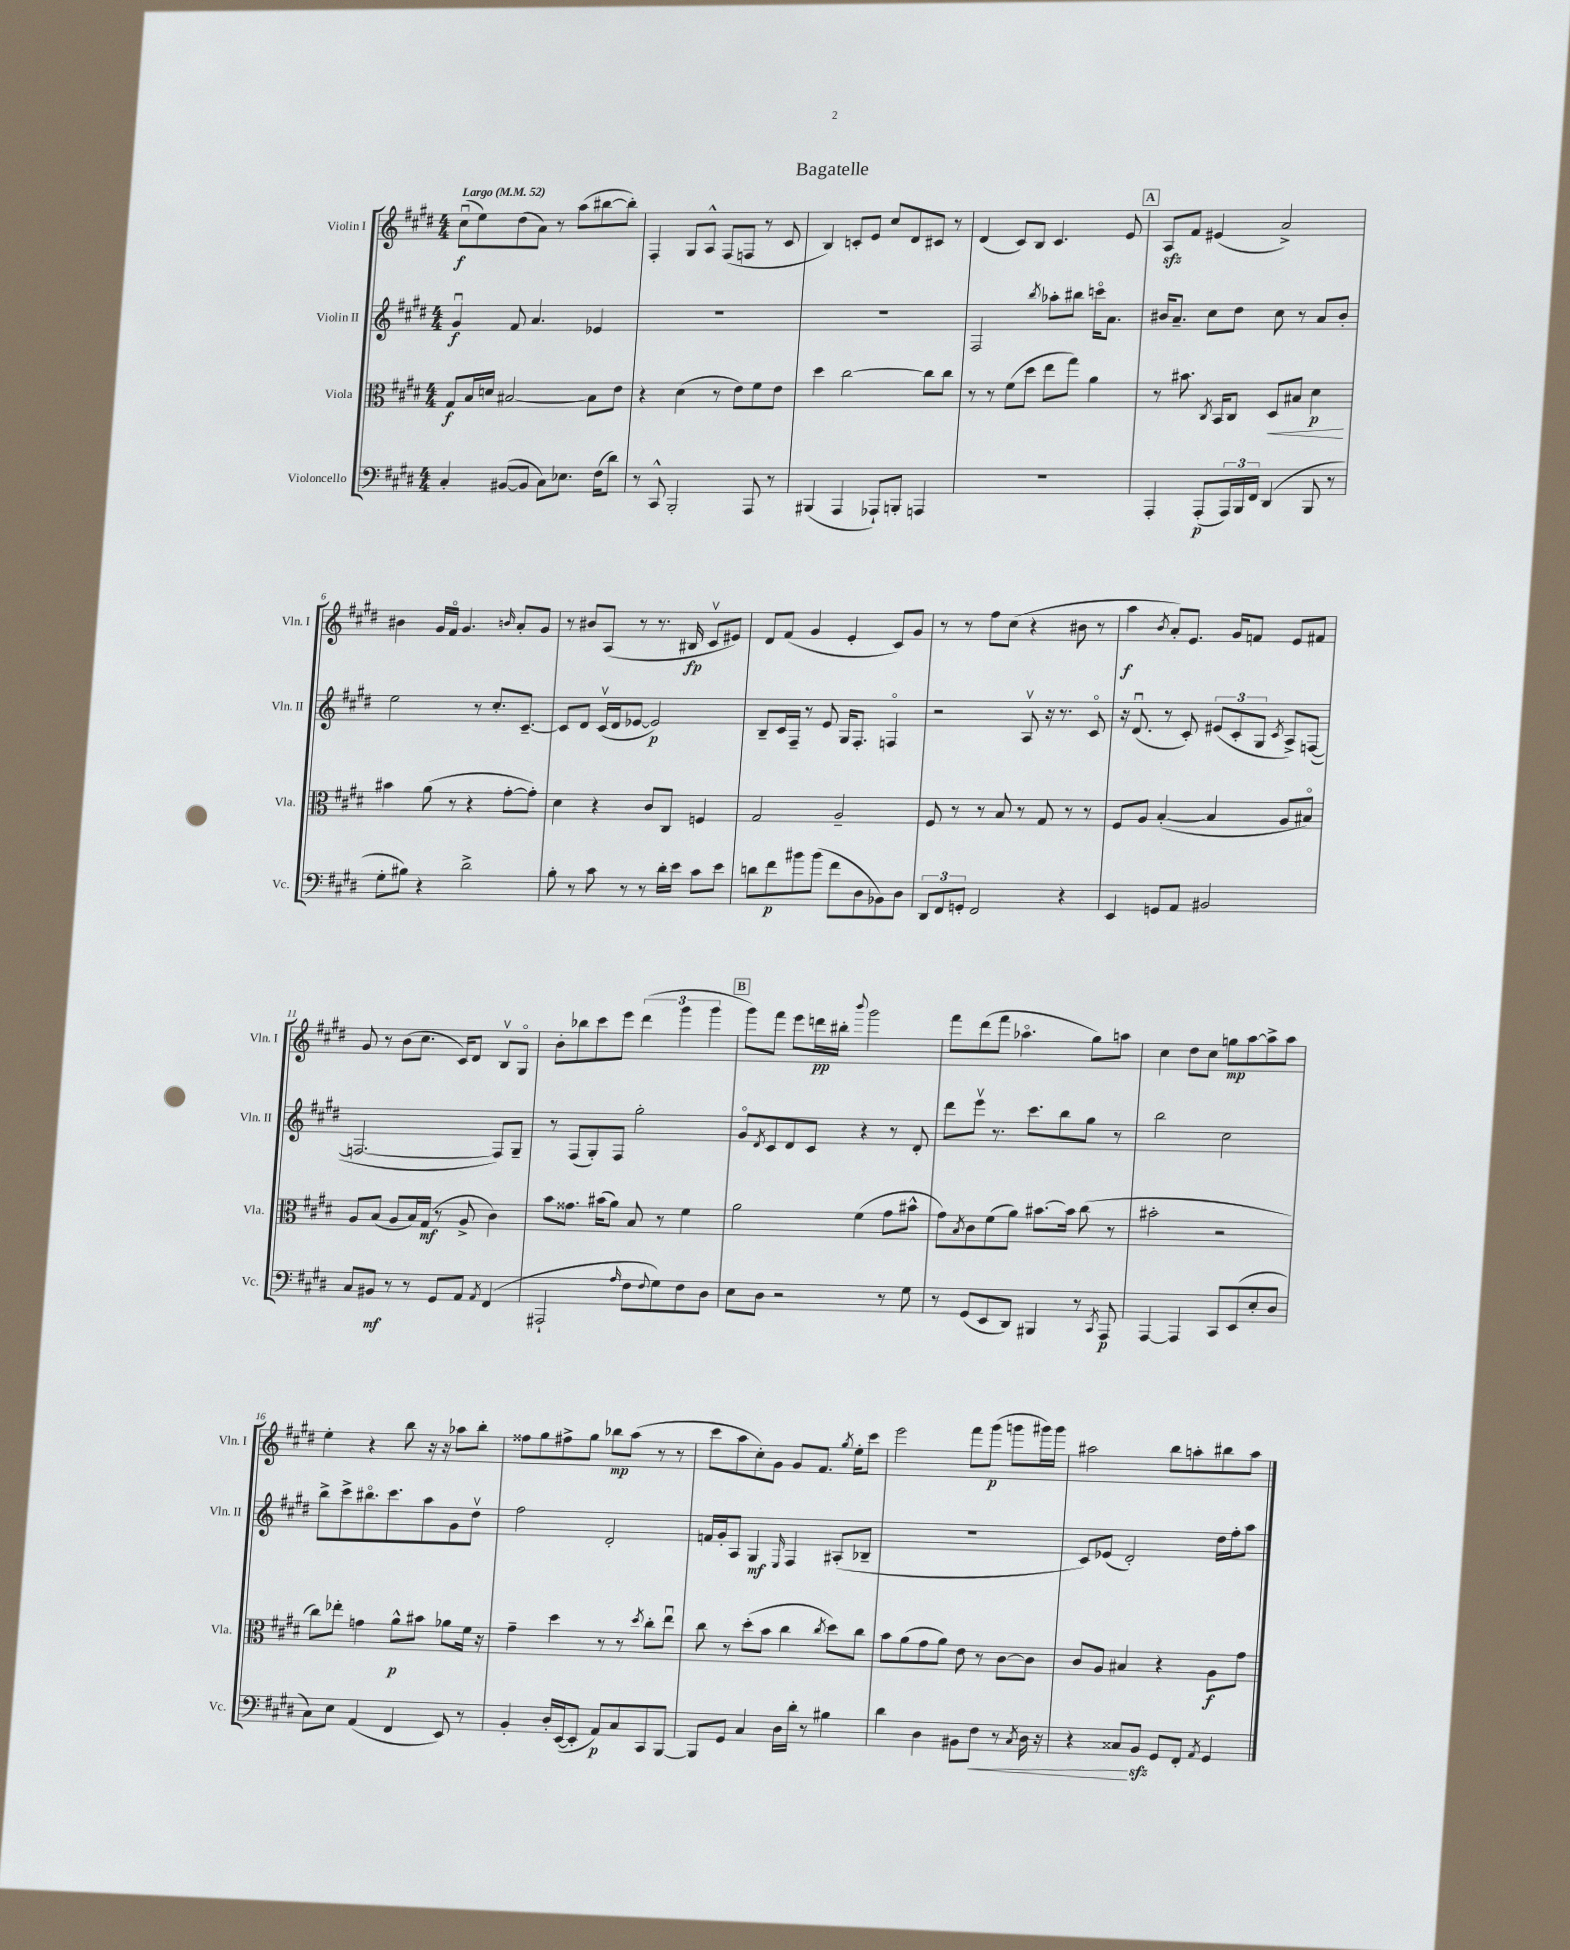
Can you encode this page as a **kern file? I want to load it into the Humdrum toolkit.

**kern	**dynam	**kern	**dynam	**kern	**dynam	**kern	**dynam
*part4	*part4	*part3	*part3	*part2	*part2	*part1	*part1
*staff4	*staff4	*staff3	*staff3	*staff2	*staff2	*staff1	*staff1
*I"Violoncello	*	*I"Viola	*	*I"Violin II	*	*I"Violin I	*
*I'Vc.	*	*I'Vla.	*	*I'Vln. II	*	*I'Vln. I	*
*clefF4	*	*clefC3	*	*clefG2	*	*clefG2	*
*k[f#c#g#d#]	*	*k[f#c#g#d#]	*	*k[f#c#g#d#]	*	*k[f#c#g#d#]	*
*M4/4	*	*M4/4	*	*M4/4	*	*M4/4	*
*MM52	*	*MM52	*	*MM52	*	*MM52	*
=1	=1	=1	=1	=1	=1	=1	=1
!	!	!	!	!	!	!LO:TX:a:B:t=Largo	!
4C#'/	.	8G#/L	f	4g#u/	f	(8cc#u\L	f
.	.	16B/L	.	.	.	8ee\)	.
.	.	16dn/JJ	.	.	.	.	.
([8BB#X/L	.	[2B#X/	.	8f#/	.	(8dd#\	.
8BB#/J]	.	.	.	4.a/	.	8a\J)	.
8C#\L)	.	.	.	.	.	8r	.
8.E-X\J	.	.	.	.	.	(8aa\L	.
.	.	8B#\L]	.	4e-X/	.	[8bb#X\	.
(16F#\KL	.	.	.	.	.	.	.
8d#\J)	.	8e\J	.	.	.	8bb#'\J])	.
=2	=2	=2	=2	=2	=2	=2	=2
8r	.	4r	.	1r	.	4F#'/	.
8CC#^^/	.	.	.	.	.	.	.
2BBB'/	.	(4d#\	.	.	.	8G#/L	.
.	.	.	.	.	.	8A^^/J	.
.	.	8r	.	.	.	(8F#/L	.
.	.	8e\L)	.	.	.	8Fn/J	.
8AAA/	.	8f#\	.	.	.	8r	.
8r	.	8e\J	.	.	.	8c#/	.
=3	=3	=3	=3	=3	=3	=3	=3
(4BBB#X/	.	4dd#\	.	1r	.	4B/)	.
4AAA/	.	[2cc#\	.	.	.	8cn'/L	.
.	.	.	.	.	.	8e/J	.
8AAA-X`/L)	.	.	.	.	.	8cc#/L	.
8BBBn'/J	.	.	.	.	.	8d#/	.
4AAAn/	.	8cc#\L]	.	.	.	8c#X/J	.
.	.	8cc#\J	.	.	.	8r	.
=4	=4	=4	=4	=4	=4	=4	=4
1r	.	8r	.	2F#/	.	(4d#/	.
.	.	8r	.	.	.	.	.
.	.	(8f#\L	.	.	.	8c#/L)	.
.	.	8dd#\J	.	.	.	8B/J	.
.	.	.	.	8qbb/	.	.	.
.	.	8ee\L	.	8aa-X'\L	.	4.c#/	.
.	.	8gg#\J)	.	8bb#X\J	.	.	.
.	.	4a\	.	16cccn\KL	.	.	.
.	.	.	.	8.a\J	.	.	.
.	.	.	.	.	.	8e/	.
!!LO:REH:place=s1:t=A
=5	=5	=5	=5	=5	=5	=5	=5
4AAA'/	.	8r	.	16b#X/KL	.	8Azz/L	.
.	.	.	.	8.a~/J	.	.	.
.	.	8.b#X\	.	.	.	8f#/J	.
(8AAA'/L	p	.	.	8cc#\L	.	(4e#X/	.
.	.	8qC#/	.	.	.	.	.
.	.	16BB/KL	.	.	.	.	.
24AAA/L)	.	8C#/J	.	8dd#\J	.	.	.
24BBB/	.	.	.	.	.	.	.
24FF#/JJ	.	.	.	.	.	.	.
!	!	!	!LO:HP:b	!	!	!	!
(4DD#/	.	8D#/L	<	8cc#\	.	2a^/)	.
.	.	8B#X/J	.	8r	.	.	.
8BBB/	.	4d#\	p	8a/L	.	.	.
8r	.	.	.	8b#'/J	.	.	.
.	.	.	[	.	.	.	.
!!LO:LB:g=z
=6	=6	=6	=6	=6	=6	=6	=6
8G#'\L	.	4b#X\	.	2ee\	.	4b#X\	.
8B#X\J)	.	.	.	.	.	.	.
4r	.	(8a\	.	.	.	16g#/LL	.
.	.	.	.	.	.	16f#/JJ	.
.	.	8r	.	.	.	4.g#/	.
2d#^\	.	4r	.	8r	.	.	.
.	.	.	.	8.cc#'/L	.	.	.
.	.	.	.	.	.	16qqbn/	.
.	.	[8g#'\L	.	.	.	8a'/L	.
.	.	.	.	[8.c#~/J	.	.	.
.	.	8g#'\J])	.	.	.	8g#/J	.
=7	=7	=7	=7	=7	=7	=7	=7
8B'\	.	4d#\	.	8c#/L]	.	8r	.
8r	.	.	.	8d#/J	.	8b#X/L	.
8c#\	.	4r	.	(16c#v/LL	.	(8A/J	.
.	.	.	.	16d#/J	.	.	.
8r	.	.	.	[8e-X/J	.	8r	.
8r	.	8c#/L	.	2e-/])	p	8.r	.
16d#'\LL	.	8C#/J	.	.	.	.	.
16e\JJ	.	.	.	.	.	16B#X/	fp
8c#\L	.	4Fn/	.	.	.	8c#v/L	.
8e\J	.	.	.	.	.	8e#X/J)	.
=8	=8	=8	=8	=8	=8	=8	=8
8dn\L	.	2G#/	.	8B~/L	.	8d#/L	.
8f#\	p	.	.	16c#/L	.	(8f#/J	.
.	.	.	.	16F#~/JJ	.	.	.
8b#X\	.	.	.	8r	.	4g#/	.
(8b#\J	.	.	.	8e/	.	.	.
8f#\L	.	2A~/	.	16G#/KL	.	4e'/	.
.	.	.	.	8.F#'/J	.	.	.
8D#\	.	.	.	.	.	.	.
8BB-X\)	.	.	.	4Fn/	.	8c#/L)	.
8D#\J	.	.	.	.	.	8g#/J	.
=9	=9	=9	=9	=9	=9	=9	=9
12DD#/L	.	8F#/	.	2r	.	8r	.
12FF#/	.	.	.	.	.	.	.
.	.	8r	.	.	.	8r	.
12GGn'/J	.	.	.	.	.	.	.
2FF#/	.	8r	.	.	.	8ff#\L	.
.	.	8B/	.	.	.	(8cc#\J	.
.	.	8r	.	8Av/	.	4r	.
.	.	8G#/	.	16r	.	.	.
.	.	.	.	8.r	.	.	.
4r	.	8r	.	.	.	8b#X\	.
.	.	8r	.	8c#/	.	8r	.
=10	=10	=10	=10	=10	=10	=10	=10
4EE/	.	8F#/L	.	16r	.	4aa\	f
.	.	.	.	(8.d#u/	.	.	.
.	.	8A/J	.	.	.	.	.
.	.	.	.	.	.	8qb/	.
8GGn/L	.	([4B'/	.	8r	.	8a'/L)	.
8AA/J	.	.	.	8c#'/)	.	8.e/J	.
2BB#X/	.	4B/]	.	(12e#X/L	.	.	.
.	.	.	.	.	.	16g#/KL	.
.	.	.	.	12c#'/	.	.	.
.	.	.	.	.	.	8fn/J	.
.	.	.	.	12G#/J	.	.	.
.	.	.	.	8qc#/	.	.	.
.	.	8A/L	.	8A^/L)	.	8e/L	.
.	.	8B#X/J)	.	([8Fn/J	.	8f#X/J	.
!!LO:LB:g=z
=11	=11	=11	=11	=11	=11	=11	=11
8C#/L	.	8A/L	.	2.Fn/_	.	8g#/	.
8BB#X/J	mf	(8B/J	.	.	.	8r	.
8r	.	8A/L	.	.	.	(8b\L	.
8r	.	16B/L)	.	.	.	8.cc#\J	.
.	.	(16G#/JJ	mf	.	.	.	.
8GG#/L	.	8r	.	.	.	.	.
.	.	.	.	.	.	16c#/KL)	.
8AA/J	.	8A^/	.	.	.	8d#/J	.
8qAA/	.	.	.	.	.	.	.
(4FF#/	.	4c#\)	.	8F/L])	.	8Bv/L	.
.	.	.	.	8G#~/J	.	8G#/J	.
=12	=12	=12	=12	=12	=12	=12	=12
2AAA#X`/	.	8b\L	.	8r	.	8b'\L	.
.	.	8.g##X\J	.	(8F#/L	.	8bb-X\	.
.	.	.	.	8G#'/)	.	8ccc#\	.
.	.	(16b#X\KL	.	.	.	.	.
.	.	8a\J)	.	8F#/J	.	8eee\J	.
16qqA/	.	.	.	.	.	.	.
8F#\L	.	8B/	.	2gg#'\	.	(6ddd#\	.
8qqF#/	.	.	.	.	.	.	.
8G#\)	.	8r	.	.	.	.	.
.	.	.	.	.	.	6ggg#\	.
8F#\	.	4f#\	.	.	.	.	.
.	.	.	.	.	.	6ggg#\	.
8D#\J	.	.	.	.	.	.	.
!!LO:REH:place=s1:t=B
=13	=13	=13	=13	=13	=13	=13	=13
8E\L	.	2a\	.	8g#/L	.	8ggg#\L)	.
.	.	.	.	8qd#/	.	.	.
8D#\J	.	.	.	8c#/	.	8fff#\J	.
2r	.	.	.	8d#/	.	8eee\L	.
.	.	.	.	8c#/J	.	16dddn\L	pp
.	.	.	.	.	.	16bb#X'\JJ	.
.	.	.	.	.	.	8qqbbb/	.
.	.	(4f#\	.	4r	.	2ggg#\	.
8r	.	8g#\L	.	8r	.	.	.
8G#\	.	8b#X^^\J	.	8d#'/	.	.	.
=14	=14	=14	=14	=14	=14	=14	=14
8r	.	8g#\L)	.	8ddd#\L	.	8fff#\L	.
.	.	8qB/	.	.	.	.	.
(8GG#/L	.	8c#\	.	8eeev\J	.	(8ddd#\	.
8EE/	.	(8f#\	.	8.r	.	8fff#\J	.
8DD#/J)	.	8a\J)	.	.	.	4.aa-X\	.
.	.	.	.	8.ccc#\L	.	.	.
4BBB#X/	.	[8.b#X\L	.	.	.	.	.
.	.	.	.	8bb\	.	.	.
.	.	16b#\Jk]	.	.	.	.	.
8r	.	(8cc#\	.	8gg#\J	.	8gg#\L)	.
8qCC#/	.	.	.	.	.	.	.
8AAA/	p	8r	.	8r	.	8aan\J	.
=15	=15	=15	=15	=15	=15	=15	=15
[4AAA/	.	2b#X'\	.	2bb\	.	4cc#\	.
4AAA/]	.	.	.	.	.	8dd#\L	.
.	.	.	.	.	.	8cc#\J	.
8CC#/L	.	2r	.	2cc#\	.	8ggn\L	mp
(8EE/	.	.	.	.	.	[8aa\	.
8E'/	.	.	.	.	.	8aa^\]	.
8D#/J	.	.	.	.	.	8aa\J	.
!!LO:LB:g=z
=16	=16	=16	=16	=16	=16	=16	=16
8C#\L)	.	8cc#\L)	.	8bb^\L	.	4ee'\	.
8E\J	.	8ee-X'\J	.	8ccc#^\	.	.	.
(4AA/	.	4gn\	.	8.bb#X\	.	4r	.
.	.	.	.	8.ccc#\	.	.	.
4FF#/	.	8a^^\L	p	.	.	8bb\	.
.	.	8b#X\J	.	8aa\	.	16r	.
.	.	.	.	.	.	16r	.
8EE/)	.	8a-X\L	.	8g#\	.	8aa-X\L	.
8r	.	16f#\Jk	.	8dd#v\J	.	8bb'\J	.
.	.	16r	.	.	.	.	.
=17	=17	=17	=17	=17	=17	=17	=17
4BB'/	.	4g#~\	.	2ff#\	.	8ff##X\L	.
.	.	.	.	.	.	8gg#\	.
16D#'/LL	.	4dd#\	.	.	.	8ff#X^\	.
([16EE/J	.	.	.	.	.	.	.
8EE'/J]	.	.	.	.	.	8gg#\J	.
8AA/L)	p	8r	.	2d#'/	.	8bb-X\L	mp
8C#/	.	8r	.	.	.	(8aa\J	.
.	.	8qdd#/	.	.	.	.	.
8CC#/	.	8cc#'\L	.	.	.	8r	.
[8BBB/J	.	8eeu\J	.	.	.	8r	.
=18	=18	=18	=18	=18	=18	=18	=18
8BBB/L]	.	8cc#\	.	16fn/LL	.	8ccc#\L	.
.	.	.	.	16g#'/J	.	.	.
8GG#/J	.	8r	.	8A/J	.	8aa\	.
4C#/	.	(8dd#'\L	.	4G#/	mf	8cc#'\)	.
.	.	8b\J	.	.	.	8g#\J	.
.	.	.	.	16qqE/	.	.	.
16D#\LL	.	4cc#\	.	4F#/	.	8g#/L	.
16d#'\JJ	.	.	.	.	.	.	.
8r	.	.	.	.	.	8.f#/J	.
.	.	8qcc#/	.	.	.	.	.
4B#X\	.	8dd#\L)	.	(8A#X'/L	.	.	.
.	.	.	.	.	.	8qgg#/	.
.	.	.	.	.	.	16ee'\KL	.
.	.	8cc#\J	.	8B-X~/J	.	8ccc#\J	.
=19	=19	=19	=19	=19	=19	=19	=19
4d#\	.	8b\L	.	1r	.	2eee\	.
.	.	(8a\	.	.	.	.	.
4D#\	.	8g#\	.	.	.	.	.
.	.	8a\J)	.	.	.	.	.
8BB#X\L	.	8e\	.	.	.	8fff#\L	.
!	!LO:HP:b	!	!	!	!	!	!
8F#\J	<	8r	.	.	.	(8ggg#\J	p
8r	.	[8c#\L	.	.	.	8gggn\L	.
8qC#/	.	.	.	.	.	.	.
16D#\	.	8c#\J]	.	.	.	16ggg#X\L)	.
16r	.	.	.	.	.	16ggg#\JJ	.
=20	=20	=20	=20	=20	=20	=20	=20
4r	.	8c#/L	.	8c#/L)	.	2aa#X\	.
.	.	8A/J	.	(8e-X/J	.	.	.
8C##X/L	.	4B#X/	.	2d#'/)	.	.	.
8BBzz/J	[	.	.	.	.	.	.
8GG#/L	.	4r	.	.	.	8bb\L	.
8FF#'/J	.	.	.	.	.	8aan'\	.
8qAA/	.	.	.	.	.	.	.
4GG#/	.	8A\L	f	16dd#\LL	.	8bb#X\	.
.	.	.	.	16ff#'\J	.	.	.
.	.	8g#\J	.	8aa\J	.	8aa\J	.
==	==	==	==	==	==	==	==
*-	*-	*-	*-	*-	*-	*-	*-
